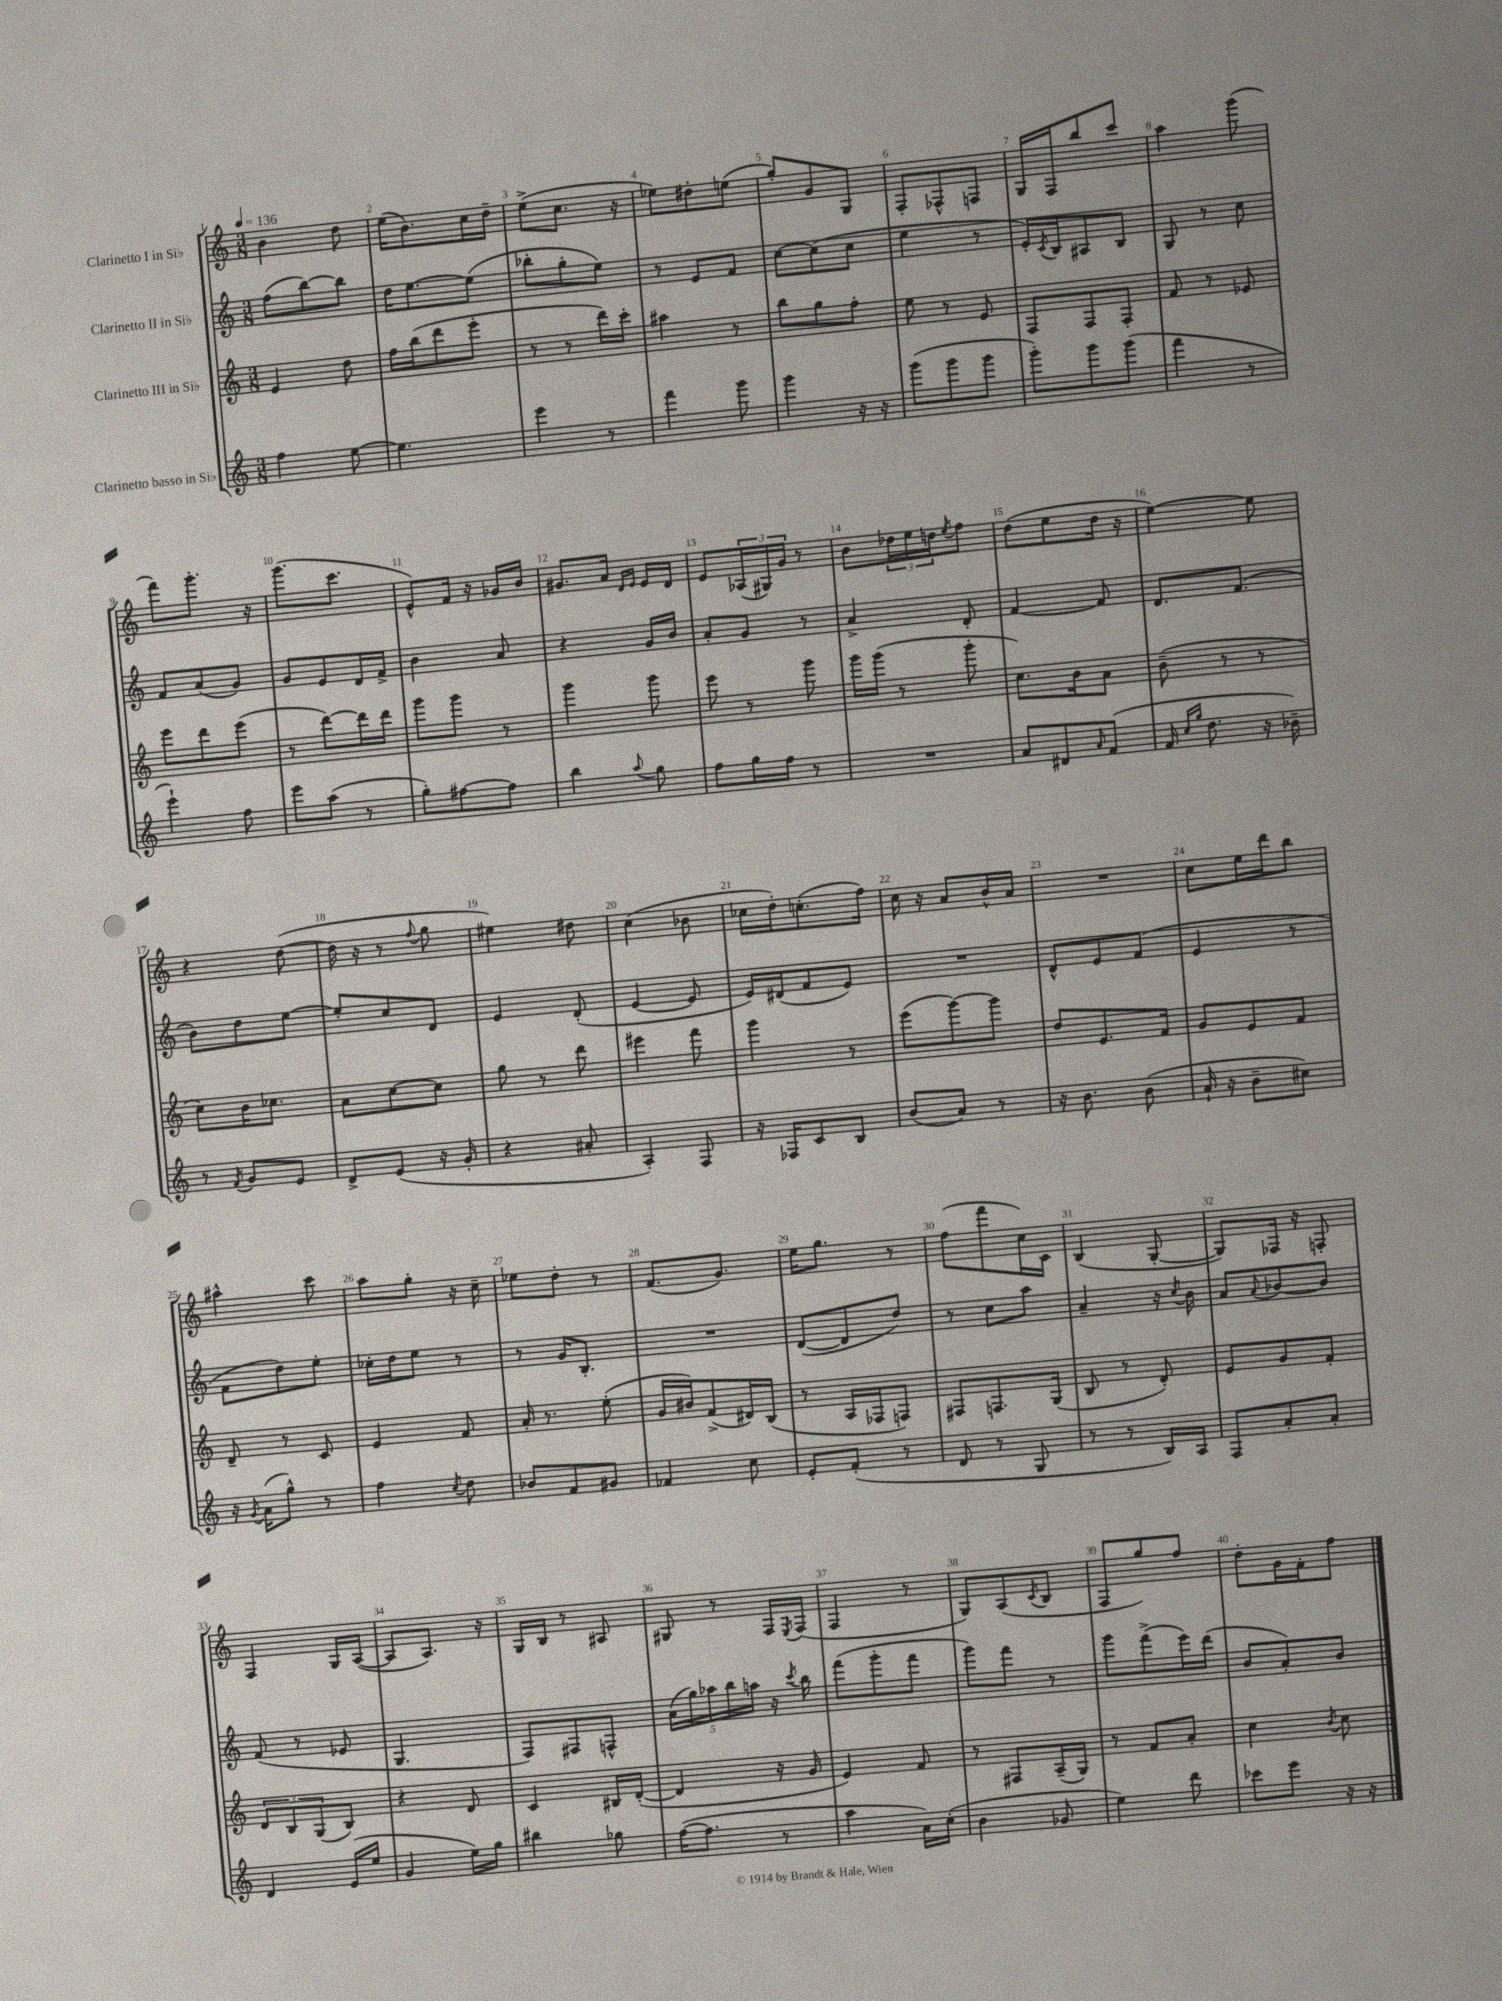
<<
\new StaffGroup <<
\new Staff = "s0" \with { instrumentName = "Clarinetto I in Sib" } {
    \clef treble \key c \major \numericTimeSignature \time 3/8 \tempo 4 = 136
    b'4 d''8 |
    e''16( b'8.) c''16 d''16-- |
    e''8->( c''8. r16 |
    ees''8) dis''8-. e''8( |
    g''8-.) g'8 g8 |
    f8-. fes8-^ f8 |
    g16 f16 b''8 c'''8 |
    a''4 g'''8( |
    f'''8) g'''8.-. r16 |
    g'''8.( c'''8. |
    e'8-^) f'16 r16 ges'16 b'16 |
    gis'8. a'16 \grace { d'16 e'16 } e'16 d'16 |
    e'8 \tuplet 3/2 { aes16( gis16) g'16 } r8 |
    b'8 \tuplet 3/2 { des''16 e''16 d''16 } \acciaccatura { e''8 } f''8 |
    d''8( e''8 d''16 r16 |
    e''4~) e''8 |
    r4 d''8~( |
    d''16 r16 r8 \appoggiatura { f''8 } g''8 |
    eis''4) dis''8 |
    c''4( bes'8 |
    ces''16 d''16-.) c''8.-.( f''16) |
    c''16 r16 a'8 b'16-^ a'16 |
    R4. |
    c''8 e''16 d'''16 b''8 |
    ais''4-^ c'''8 |
    a''8 g''8-. r16 c''16-- |
    ees''8 d''8-. r8 |
    f'8.( g'8.) |
    e''16 g''8. r8 |
    f''8( f'''8 c''16) c'16 |
    b4( g8~-. |
    g8) fes16 r16 f8-. |
    f4 g16 a16~( |
    a8 a8.) r16 |
    g16 b16 r8 ais8 |
    gis8 r8 f16 \acciaccatura { e8 } f16( |
    f4 r8 |
    g8) a8( \acciaccatura { c'8 } b8 |
    f8 g''8) f''8 |
    d''8-. g'16 f'16-. f''8 \bar "|." |
}
\new Staff = "s1" \with { instrumentName = "Clarinetto II in Sib" } {
    \clef treble \key c \major \numericTimeSignature \time 3/8
    f''8( b''8~) b''8 |
    d''16 e''8.~ e''8( |
    bes''8-. g''8-. e''8) |
    r8 e'8 f'8 |
    c''8~ c''8( c''8 |
    e''4 r8 |
    e'16-.) \acciaccatura { c'8 } b16 ais8 b8 |
    g8 r8 c''8 |
    f'8 a'8( g'8) |
    g'8 e'8 d'16 f'16-> |
    b'4 a'8 |
    r4 g'16 b'16 |
    a'8-. g'8 r8 |
    a'4-> d'8-. |
    f'4~ f'8 |
    d'8. f'8.( |
    b'8) d''8 e''8~ |
    e''8-. c''8 d'8 |
    e'4 d'8-.( |
    e'4~ e'8 |
    e'16) dis'16( f'8 e'8) |
    R4. |
    d'8-^ e'8 f'8( |
    e'4 r8 |
    f'8 d''8) e''8-. |
    ces''16-. d''16 e''8 r8 |
    r8 g'16 b8.-. |
    R4. |
    d'8~( d'8 d''8) |
    r8 c''8 a''8 |
    a'4-- r16 \acciaccatura { c''8 } b'16 |
    a'8 \appoggiatura { a'8 } bes'8~ bes'8 |
    f'8( r8 ees'8 |
    g4. |
    f8) fis8 f8-^ |
    \tuplet 5/4 { a'16( g''16) aes''16 b''16 a''16 } r16 \acciaccatura { c'''8 } b''16 |
    f'''8( g'''8-. f'''8 |
    g'''8) f'''8 r8 |
    g'''8 f'''8->( e'''16) d'''16( |
    b'8 a'8-.) b'8 \bar "|." |
}
\new Staff = "s2" \with { instrumentName = "Clarinetto III in Sib" } {
    \clef treble \key c \major \numericTimeSignature \time 3/8
    e'4 d''8 |
    f''16 b''16( d'''8 e'''8-. |
    r8 r8 d'''16) c'''16-. |
    ais''4 r8 |
    b''8 g''8 f''8-. |
    e''8 r8 e'8 |
    f8 f8 f8-. |
    f'8 r8 ees'8 |
    e'''8 d'''8 e'''8( |
    r8 d'''8~) d'''16 d'''16 |
    g'''8 g'''8 r8 |
    g'''4 g'''8 |
    e'''8 r8 g'''8 |
    g'''16 g'''16( r8 g'''8-. |
    c''8.) b'16 a'8 |
    b'8--( r8 r8 |
    c''8) b'16 ces''8. |
    a'8 c''8~ c''8 |
    g''8 r8 d'''8 |
    eis'''4 f'''8 |
    g'''4 r8 |
    e'''8( g'''8~) g'''8 |
    d''8 e'8. f'16 |
    g'8 e'8 f'8 |
    d'8-- r8 c'8 |
    e'4 f'8 |
    a'16-. r8. e''8-.( |
    g'16 bis'16) f'8->( dis'16) b16( |
    r8 a16 fes16 f8) |
    fis8 f8. g16( |
    b8 r8 d'8-.) |
    e'8 g'8 f'8-. |
    \tuplet 3/2 { d'8 b8 g8( } b8) |
    r4 d'8 |
    c'4 bis16 d'16~-.( |
    d'4 r16 g'16 |
    e'4) f'8 |
    r8 fis8 a16--( g16) |
    r8 f'8 a'8-. |
    c''4 \acciaccatura { b'8 } c''8 \bar "|." |
}
\new Staff = "s3" \with { instrumentName = "Clarinetto basso in Sib" } {
    \clef treble \key c \major \numericTimeSignature \time 3/8
    f''4 e''8~ |
    e''4. |
    e'''4 r8 |
    f'''4 g'''8 |
    g'''4 r16 r16 |
    g'''8( g'''8 g'''8 |
    g'''8-.) g'''8 g'''8( |
    f'''4 r8 |
    e'''4-!) f''8 |
    e'''8 a''8( r8 |
    g''8-.) fis''8~ fis''8 |
    b''4 \appoggiatura { a''8 } g''8 |
    f''8 g''16 f''16 r8 |
    R4. |
    a'8 dis'8 \grace { a'16 } f'8( |
    f'16 \grace { c''16 g''16 } d''8. r16 bes'16--) |
    r8 \acciaccatura { f'8 } g'8 e'8 |
    d'8-> e'8( r16 g'16-. |
    r4 ais'8-. |
    a4-.) f8 |
    r16 fes16 c'8 b8 |
    b'8( a'8) r8 |
    r16 b'8. b'8( |
    a'16-! r16 b'8-- cis''8) |
    r16 \acciaccatura { g'8 } a'16( g''8-^) r8 |
    f''4 \acciaccatura { c''8 } d''8 |
    bes'8 f'8 gis'8 |
    fes'4 c''8 |
    e'8-. f'8-.( r8 |
    d'8 r8 g8 |
    r8 r8 b16) a16 |
    f8 a'8-. a'8-. |
    d'4 e'16( e''16 |
    g'4 e''16) g''16 |
    bis''4 ges''8 |
    f''16~( f''8. r8 |
    a''4 a'16) c''16-.( |
    b'4 ges'8 |
    e''4) d'''8 |
    ces'''8 e'''8 r16 r16 \bar "|." |
}
>>
>>
\layout { \context { \Score \override BarNumber.break-visibility = ##(#f #t #t) barNumberVisibility = #all-bar-numbers-visible } }
